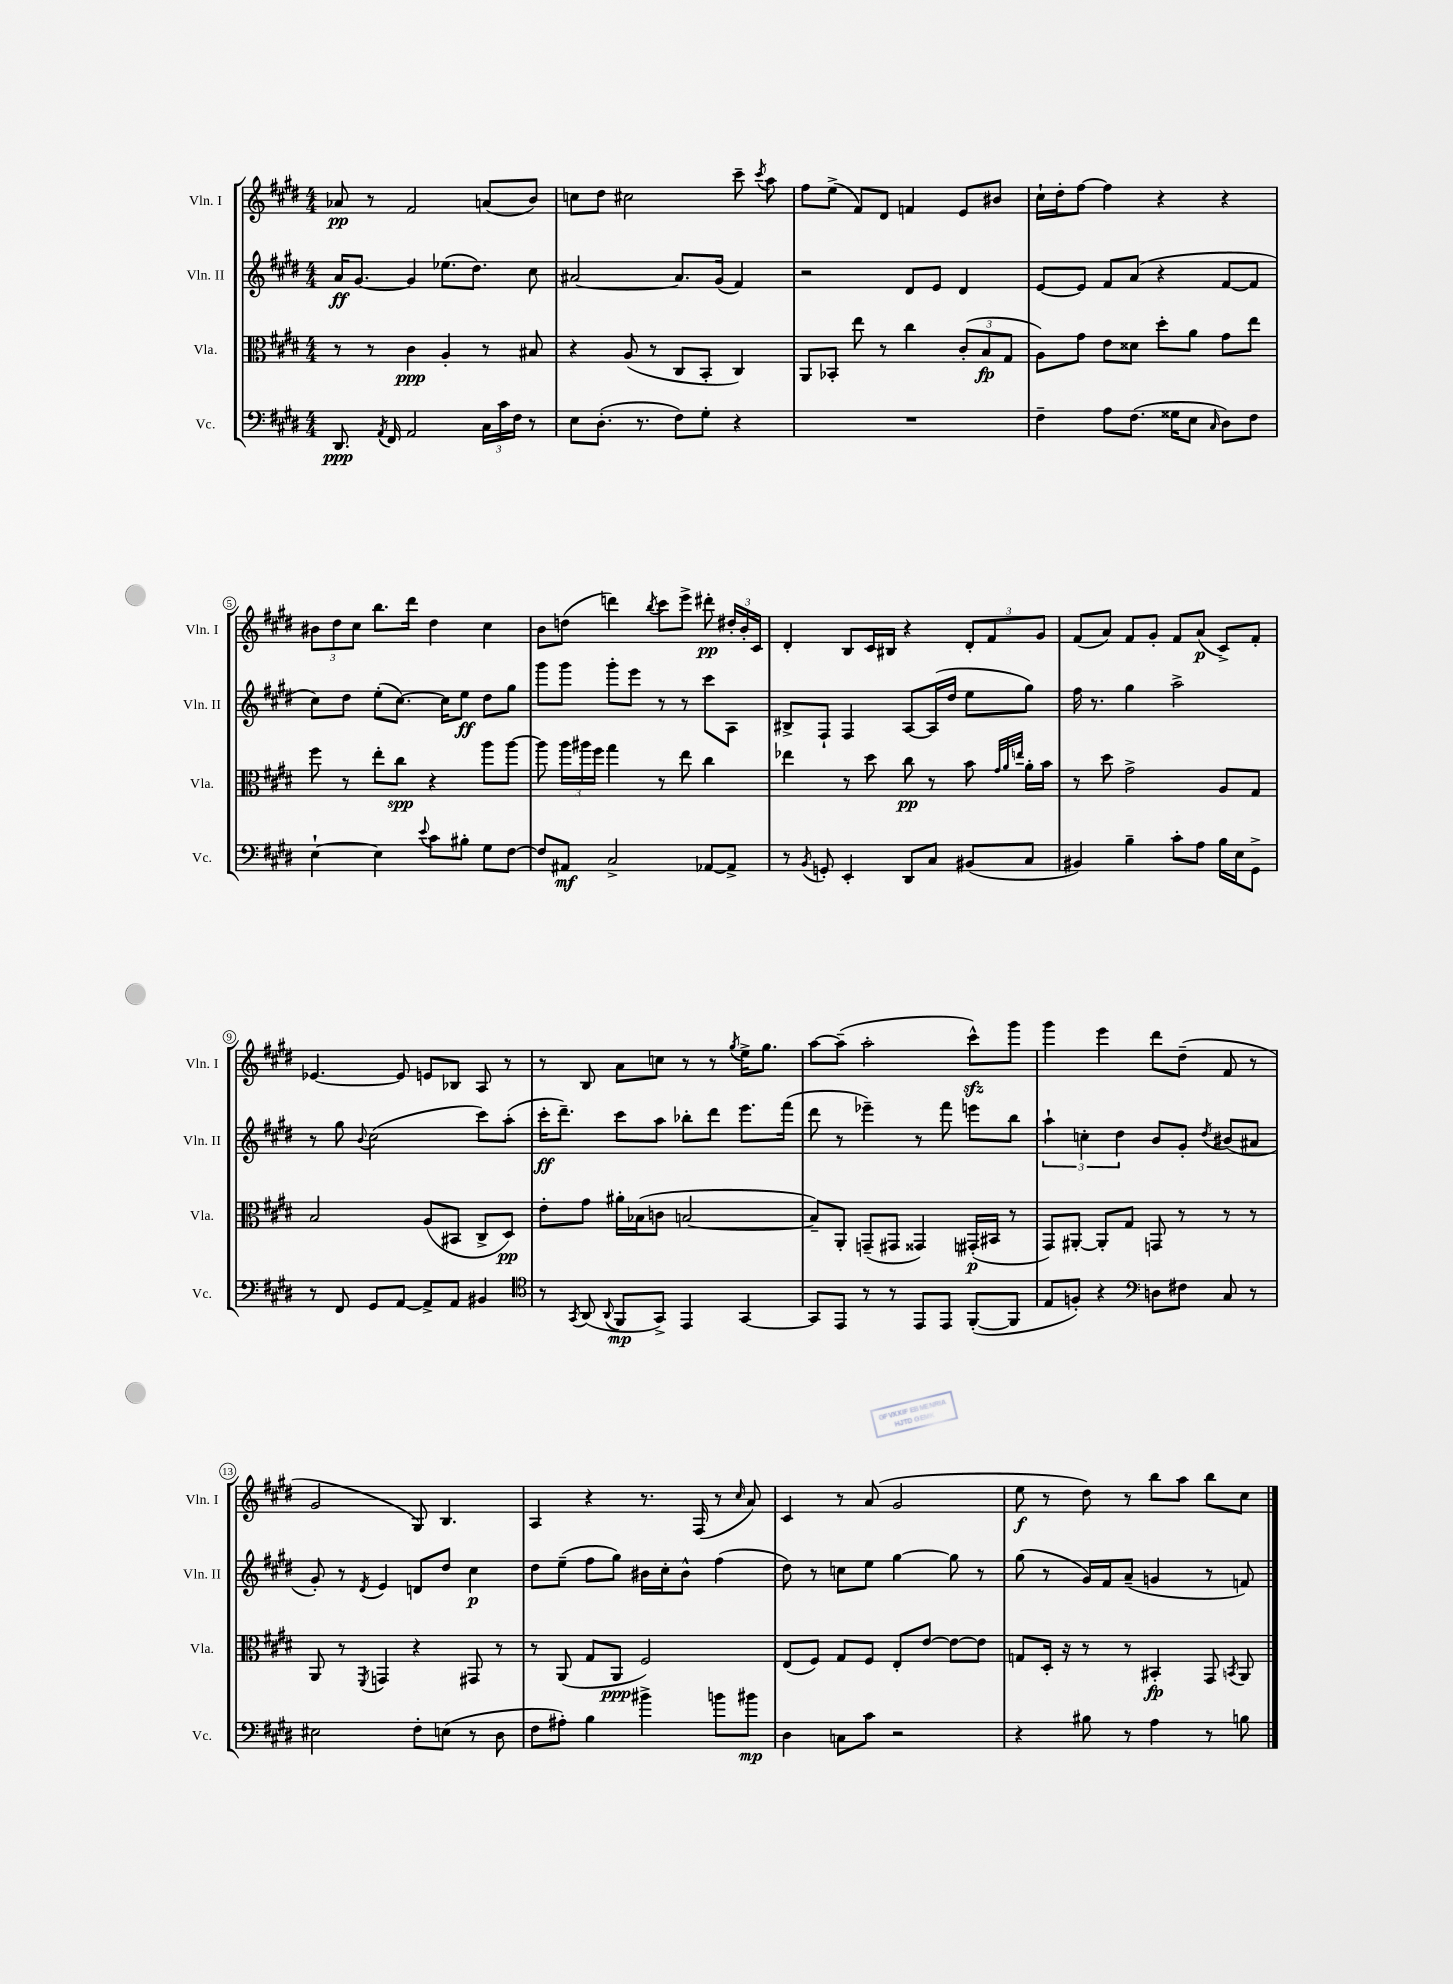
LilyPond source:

<<
\new StaffGroup <<
\new Staff = "s0" \with { instrumentName = "Vln. I" shortInstrumentName = "Vln. I" } {
    \clef treble \key e \major \numericTimeSignature \time 4/4
    \autoBeamOff aes'8\pp r8 fis'2 a'8[( b'8]) |
    c''8[ dis''8] cis''2 cis'''8-- \acciaccatura { cis'''8 } a''8 |
    fis''8[ e''8]->( fis'8[) dis'8] f'4 e'8[ bis'8] |
    cis''16[-! dis''16-. fis''8]~ fis''4 r4 r4 |
    \tuplet 3/2 { bis'8[ dis''8 cis''8] } b''8.[ dis'''16] dis''4 cis''4 |
    b'8[ d''8]( d'''4) \acciaccatura { b''8 } cis'''8[ e'''8]-> dis'''8-.\pp \tuplet 3/2 { dis''16[-. b'16-. cis'16] } |
    dis'4-. b8[ cis'16 bis16] r4 \tuplet 3/2 { dis'8[-. fis'8 gis'8] } |
    fis'8[( a'8]) fis'8[ gis'8]-. fis'8[ a'8]\p( cis'8[->) fis'8]-. |
    ees'4.~ ees'8 e'8[ bes8] a8 r8 |
    r8 b8 a'8[ c''8] r8 r8 \acciaccatura { gis''8 } e''16[-> gis''8.] |
    a''8[~ a''8]--( a''2-. cis'''8[-^\sfz) gis'''8] |
    gis'''4 e'''4 dis'''8[ dis''8]--( fis'8 r8 |
    gis'2 gis8) b4. |
    a4 r4 r8. fis16( r8 \grace { cis''16 } a'8) |
    cis'4 r8 a'8( gis'2 |
    e''8\f r8 dis''8) r8 b''8[ a''8] b''8[ cis''8] \bar "|." |
}
\new Staff = "s1" \with { instrumentName = "Vln. II" shortInstrumentName = "Vln. II" } {
    \clef treble \key e \major \numericTimeSignature \time 4/4
    \autoBeamOff a'16[\ff gis'8.]~ gis'4 ees''8.[( dis''8.]) cis''8 |
    ais'2~ ais'8.[ gis'16]( fis'4) |
    r2 dis'8[ e'8] dis'4 |
    e'8[~ e'8] fis'8[ a'8]( r4 fis'8[~ fis'8] |
    cis''8[) dis''8] e''8[-.( cis''8.]~) cis''16[ e''8]\ff dis''8[ gis''8] |
    gis'''8[ gis'''8] gis'''8[-. e'''8] r8 r8 cis'''8[ a8] |
    bis8[-> fis8]-! fis4 a8[~ a16( dis''16] e''8[ gis''8]) |
    fis''16 r8. gis''4 a''2-> |
    r8 gis''8 \appoggiatura { b'8 } cis''2( cis'''8[) a''8]-.( |
    cis'''16[-.\ff dis'''8.]--) cis'''8[ a''8] bes''8[-. dis'''8] e'''8.[ fis'''16]( |
    dis'''8 r8 ees'''4--) r8 fis'''8 e'''8[ b''8] |
    \tuplet 3/2 { a''4-! c''4-. dis''4 } b'8[ gis'8]-. \acciaccatura { dis''8 } bis'8[( ais'8] |
    gis'8-.) r8 \acciaccatura { dis'8 } e'4 d'8[ dis''8] cis''4\p |
    dis''8[ e''8]--( fis''8[ gis''8]) bis'16[ cis''16-. bis'8]-^ fis''4( |
    dis''8) r8 c''8[ e''8] gis''4~ gis''8 r8 |
    gis''8( r8 gis'16[) fis'16 a'8]--( g'4 r8 f'8) \bar "|." |
}
\new Staff = "s2" \with { instrumentName = "Vla." shortInstrumentName = "Vla." } {
    \clef alto \key e \major \numericTimeSignature \time 4/4
    \autoBeamOff r8 r8 cis'4\ppp a4-. r8 bis8 |
    r4 a8( r8 cis8[ b,8]-. cis4) |
    a,8[ bes,8]-. e''8 r8 cis''4 \tuplet 3/2 { cis'8[-.( b8\fp gis8] } |
    a8[) gis'8] e'8[ disis'8] dis''8[-. a'8] gis'8[ e''8] |
    fis''8 r8 e''8[-. cis''8]\spp r4 a''8[ a''8]~ |
    a''8 \tuplet 3/2 { a''16[ ais''16 fis''16] } gis''4 r8 e''8 cis''4 |
    ees''4 r8 dis''8 cis''8\pp r8 b'8 \grace { gis'32[ a'32 e''32] } a'16[-. b'16] |
    r8 dis''8 gis'2-> a8[ gis8] |
    b2 a8[( bis,8] cis8[-> dis8]\pp) |
    e'8[-. gis'8] ais'16[-. bes16( c'8] b2~ |
    b8[--) a,8]-. g,8[--( gis,8] gisis,4) gis,16[-.\p( bis,16] r8 |
    gis,8[) ais,8]~-. ais,8[-. gis8] g,8 r8 r8 r8 |
    a,8 r8 \acciaccatura { fis,8 } g,4 r4 gis,8 r8 |
    r8 a,8( gis8[ a,8]\ppp fis2) |
    e8[( fis8]) gis8[ fis8] e8[-. e'8]~ e'8[~ e'8] |
    g8[ dis16]-. r16 r8 r8 bis,4-.\fp gis,8 \acciaccatura { b,8 } a,8 \bar "|." |
}
\new Staff = "s3" \with { instrumentName = "Vc." shortInstrumentName = "Vc." } {
    \clef bass \key e \major \numericTimeSignature \time 4/4
    \autoBeamOff dis,8.\ppp \acciaccatura { a,8 } fis,16 a,2 \tuplet 3/2 { cis16[ cis'16 fis16] } r8 |
    e8[ dis8.]-.( r8. fis8[) gis8]-. r4 |
    R1 |
    fis4-- a8[ fis8.]( gisis16[ e8] \grace { cis16 } dis8[) fis8] |
    e4~-! e4 \appoggiatura { e'8 } cis'8[ bis8]-. gis8[ fis8]~ |
    fis8[ ais,8]\mf cis2-> aes,8[~ aes,8]-> |
    r8 \acciaccatura { b,8 } g,8-. e,4-. dis,8[ cis8] bis,8[( cis8] |
    bis,4) b4-- cis'8[-. a8] b16[ e16 gis,8]-> |
    r8 fis,8 gis,8[ a,8]~ a,8[-> a,8] bis,4 |
    \clef tenor r8 \acciaccatura { gis,8 } a,8( \appoggiatura { a,8 } fis,8[\mp gis,8]->) e,4 gis,4~ |
    gis,8[ e,8] r8 r8 e,8[ e,8] fis,8[~-.( fis,8] |
    e8[ f8]-.) r4 \clef bass d8[ fis8] cis8 r8 |
    eis2 fis8[-. e8]( r8 dis8 |
    fis8[ ais8]-.) b4 bis'4-> b'8[ bis'8]\mp |
    dis4 c8[ cis'8] r2 |
    r4 bis8 r8 a4 r8 b8 \bar "|." |
}
>>
>>
\layout { \context { \Score \override BarNumber.stencil = #(make-stencil-circler 0.1 0.3 ly:text-interface::print) } }
